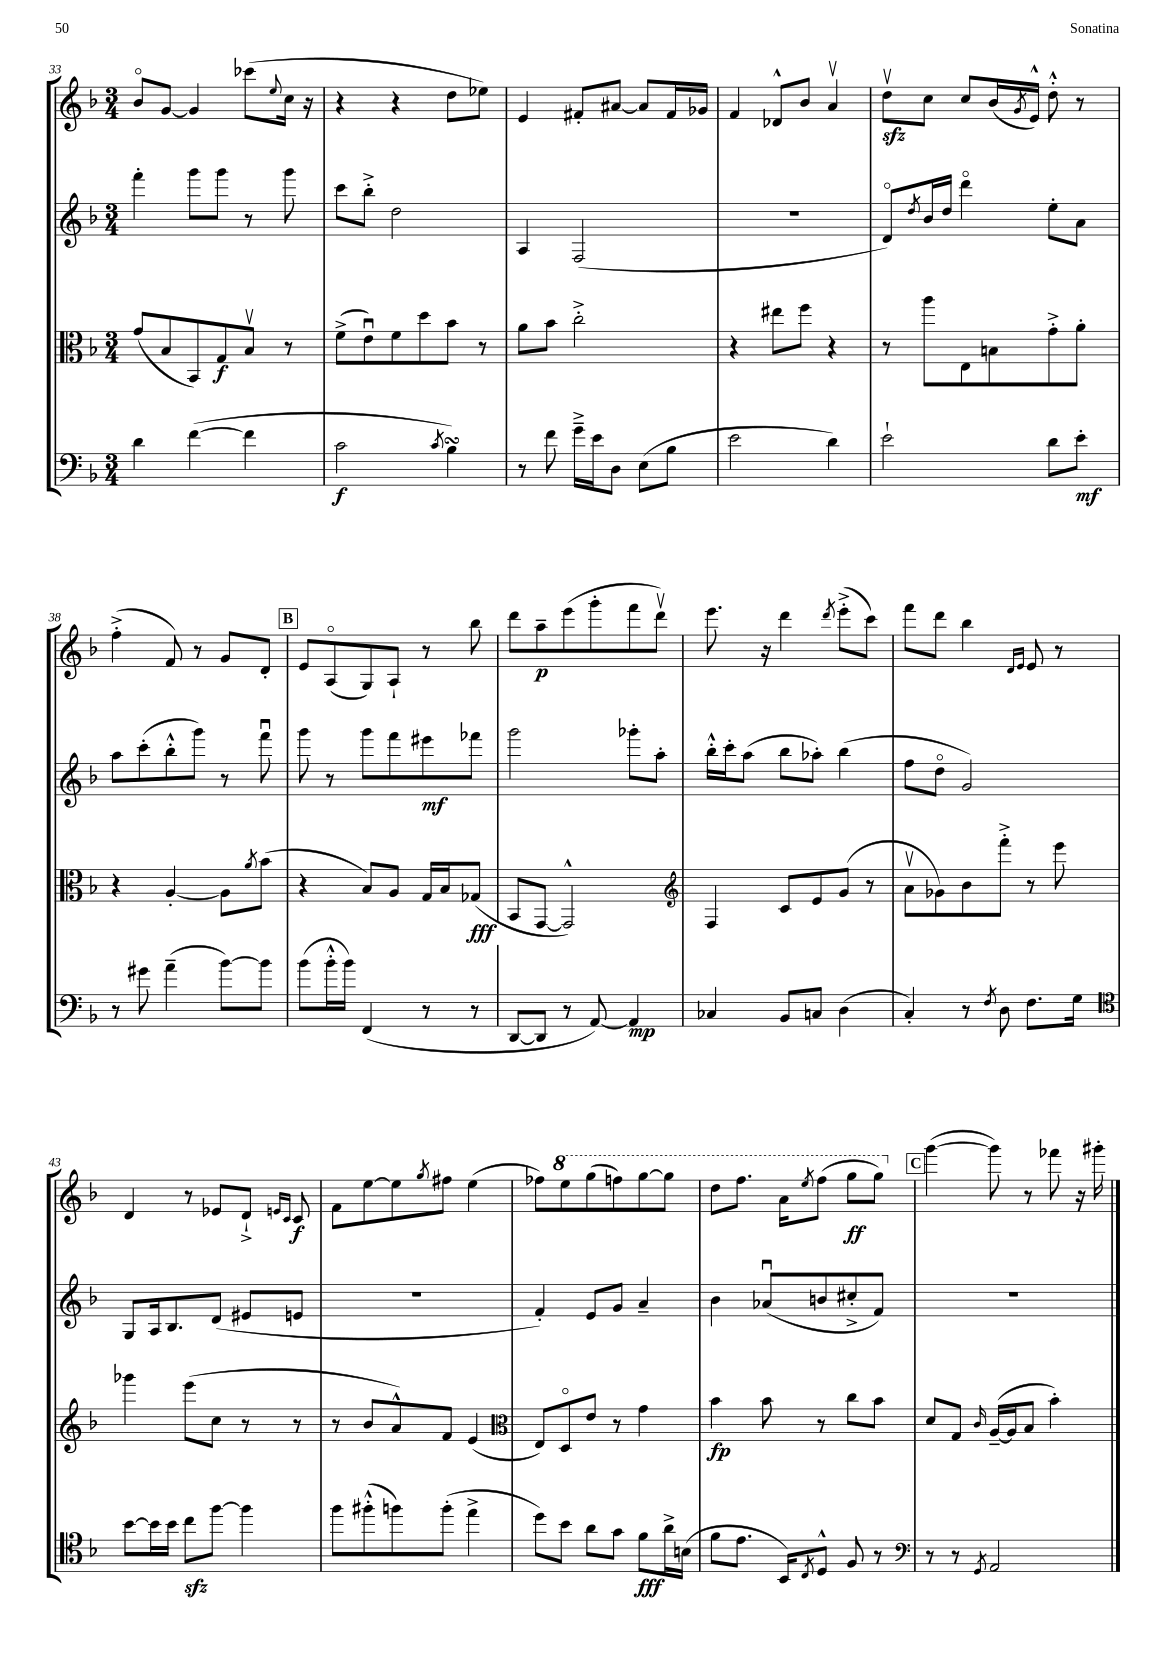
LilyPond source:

<<
\new StaffGroup <<
\new Staff = "s0" {
    \clef treble \key f \major \numericTimeSignature \time 3/4
    bes'8\flageolet g'8~ g'4 ces'''8( \appoggiatura { e''8 } c''16 r16 |
    r4 r4 d''8 ees''8) |
    e'4 fis'8-. ais'8~ ais'8 fis'16 ges'16 |
    f'4 des'8-^ bes'8 a'4\upbow |
    d''8\upbow\sfz c''8 c''8 bes'16( \acciaccatura { g'8 } e'16-^) d''8-.-^ r8 |
    f''4-.->( f'8) r8 g'8 d'8-. |
    \mark \markup { \box "B" } e'8 a8\flageolet( g8) a8-! r8 bes''8 |
    d'''8 a''8--\p e'''8( g'''8-. f'''8 d'''8\upbow) |
    e'''8. r16 d'''4 \acciaccatura { d'''8 } e'''8-.->( c'''8) |
    f'''8 d'''8 bes''4 \grace { d'16 e'16 } e'8 r8 |
    d'4 r8 ees'8 d'8-!-> \grace { e'16 c'16 } c'8\f |
    f'8 e''8~ e''8 \acciaccatura { g''8 } fis''8 e''4( |
    fes''8) \ottava #1 e'''8 g'''8( f'''!8) g'''8~ g'''8 |
    d'''8 f'''8. a''16 \acciaccatura { e'''8 } f'''8( g'''8\ff g'''8) \ottava #0 |
    \mark \markup { \box "C" } g'''4~( g'''8) r8 fes'''8 r16 gis'''16-. \bar "|." |
}
\new Staff = "s1" {
    \clef treble \key f \major \numericTimeSignature \time 3/4
    f'''4-. g'''8 g'''8 r8 g'''8 |
    c'''8 bes''8-.-> d''2 |
    a4 f2( |
    R2. |
    d'8\flageolet) \acciaccatura { d''8 } bes'16 d''16 d'''4\flageolet e''8-. a'8 |
    a''8 c'''8-.( bes''8-.-^ g'''8) r8 f'''8\downbow |
    \mark \markup { \box "B" } g'''8 r8 g'''8 f'''8 eis'''8\mf fes'''8 |
    g'''2 ges'''8-. a''8-. |
    bes''16-.-^ c'''16-. a''8( bes''8 aes''8-.) bes''4( |
    f''8 d''8\flageolet g'2) |
    g8 a16 bes8. d'8( eis'8 e'8 |
    R2. |
    f'4-.) e'8 g'8 a'4-- |
    bes'4 aes'8\downbow( b'8 cis''8-.-> f'8) |
    \mark \markup { \box "C" } R2. \bar "|." |
}
\new Staff = "s2" {
    \clef alto \key f \major \numericTimeSignature \time 3/4
    g'8( bes8 bes,8) g8\f bes8\upbow r8 |
    f'8->( e'8\downbow) f'8 d''8 bes'8 r8 |
    a'8 bes'8 c''2-.-> |
    r4 eis''8 f''8 r4 |
    r8 a''8 e8 b8 g'8-.-> a'8-. |
    r4 a4~-. a8 \acciaccatura { a'8 } bes'8( |
    \mark \markup { \box "B" } r4 bes8) a8 g16 bes16 ges8\fff( |
    bes,8 g,8~ g,2-^) |
    \clef treble f4 c'8 e'8 g'8( r8 |
    a'8\upbow ges'8) bes'8 f'''8-.-> r8 e'''8 |
    ges'''4 e'''8( c''8 r8 r8 |
    r8 bes'8 a'8-^) f'8 e'4( |
    \clef alto e8) d8\flageolet e'8 r8 g'4 |
    bes'4\fp bes'8 r8 c''8 bes'8 |
    \mark \markup { \box "C" } d'8 g8 \grace { c'16 } a16~--( a16 bes8 bes'4-.) \bar "|." |
}
\new Staff = "s3" {
    \clef bass \key f \major \numericTimeSignature \time 3/4
    d'4 f'4~( f'4 |
    c'2\f \acciaccatura { c'8 } bes4\turn) |
    r8 f'8 g'16---> e'16 d8 e8( bes8 |
    e'2 d'4) |
    e'2-! d'8 e'8-.\mf |
    r8 gis'8 a'4--( bes'8~) bes'8 |
    \mark \markup { \box "B" } bes'8( bes'16-.-^ bes'16) f,4( r8 r8 |
    d,8~ d,8 r8 a,8~) a,4\mp |
    ces4 bes,8 c8 d4( |
    c4-.) r8 \acciaccatura { f8 } d8 f8. g16 |
    \clef tenor bes'8~ bes'16 bes'16 c''8\sfz f''8~ f''4 |
    f''8 fis''8-.-^( f''8) f''8-.( e''4-> |
    d''8) bes'8 a'8 g'8 f'8\fff a'16-> b16( |
    f'8 e'8. bes,16) \acciaccatura { c8 } d8-^ f8 r8 |
    \mark \markup { \box "C" } \clef bass r8 r8 \acciaccatura { g,8 } a,2 \bar "|." |
}
>>
>>
\layout { \context { \Score currentBarNumber = #33 } }
